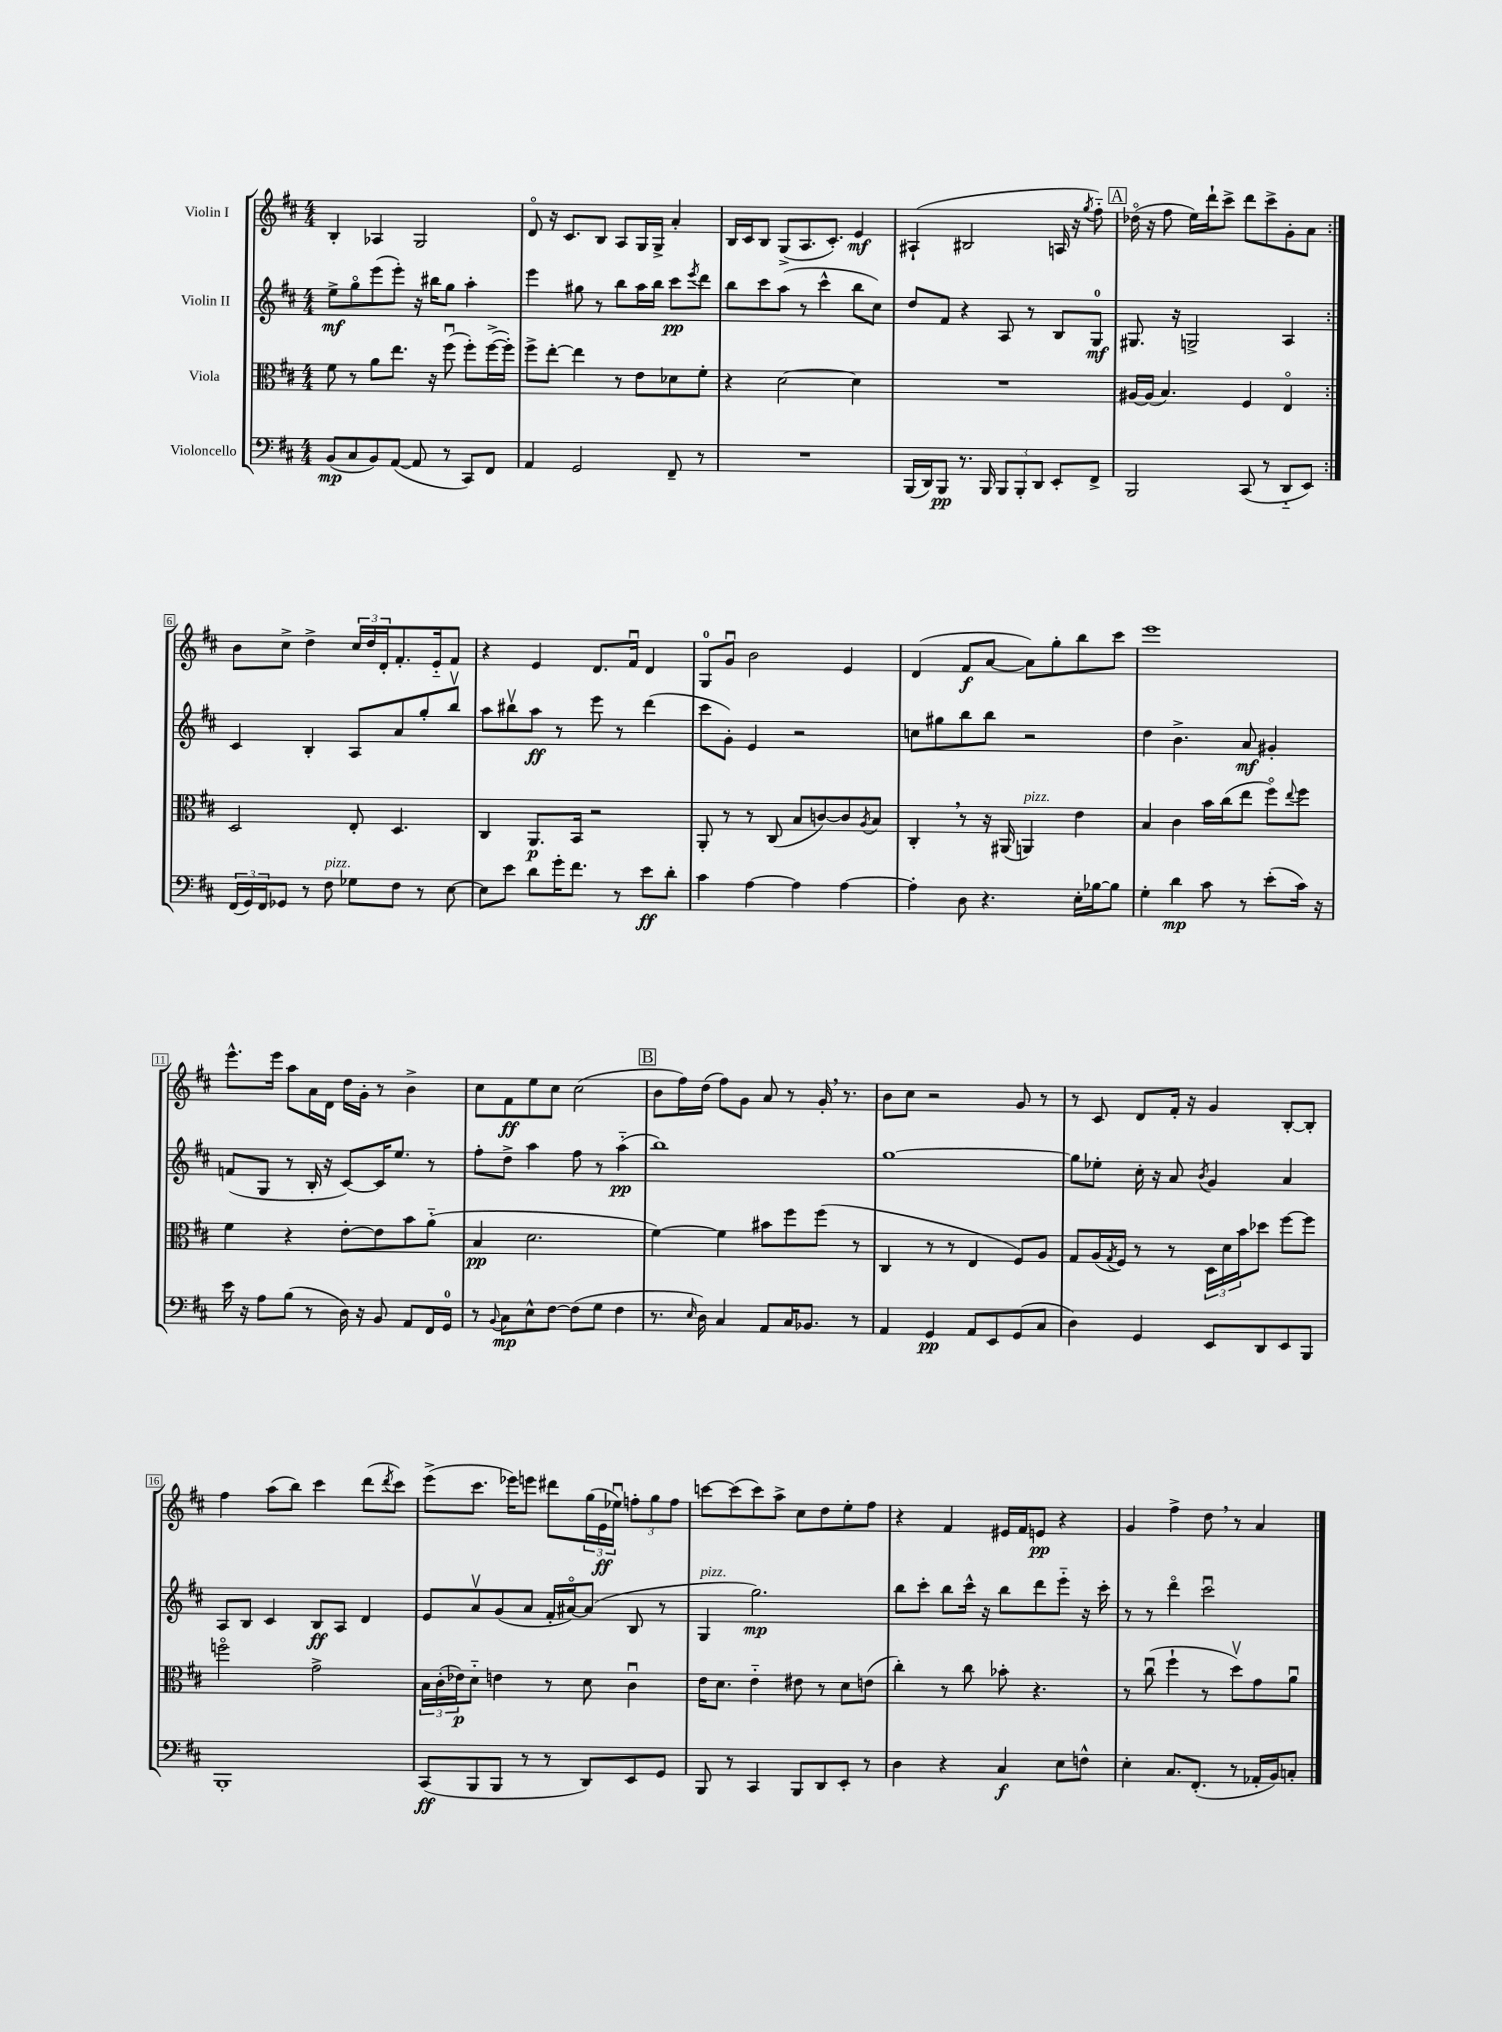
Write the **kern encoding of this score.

**kern	**kern	**kern	**kern
*staff4	*staff3	*staff2	*staff1
*clefF4	*clefC3	*clefG2	*clefG2
*k[f#c#]	*k[f#c#]	*k[f#c#]	*k[f#c#]
*M4/4	*M4/4	*M4/4	*M4/4
(8BB	8f#	8ee^	4B'
8C#	8r	8ggo	.
8BB)	8a	(8eee	4A-
([8AA	8.ee	8eee')	.
8AA]	.	16r	2G
.	16r	16bb#	.
8r	(8ff#u	8gg	.
8CC#)	8ff#')	4aa'	.
8FF#	([16ff#^	.	.
.	16ff#'])	.	.
=	=	=	=
4AA	8ff#^	4eee	8do
.	[8ee'	.	16r
.	.	.	8.c#
2GG	4ee]	8gg#	.
.	.	8r	8B
.	8r	8bb	8A
.	8e	16aa	16G
.	.	16bb	16G^
8FF#~	8d-	8ccc#	4a'
.	.	8qeee	.
8r	8f#'	8ddd	.
=	=	=	=
1r	4r	8bb	16B
.	.	.	16c#
.	.	8ccc#	8B
.	[2d	(8aa	(8G^
.	.	8r	8.A
.	.	4ccc#^^	.
.	.	.	8.c#')
.	4d]	8bb	4e
.	.	8cc#)	.
=	=	=	=
(16BBB	1r	8dd	(4A#`
16DD)	.	.	.
8BBB	.	8f#	.
8.r	.	4r	2B#
16BBB	.	.	.
12BBB	.	8A	.
12BBB'	.	.	.
.	.	8r	.
12DD	.	.	.
8EE'	.	8B	16A
.	.	.	16r
.	.	.	8qgg
8FF#^	.	8G	8ff#'~)
=	=	=	=
2BBB	[16A#	8.G#	(16dd-o
.	(16A#]	.	16r
.	4.B)	.	8ff#
.	.	16r	.
.	.	2G^	16ee)
.	.	.	16ddd`
.	.	.	8ccc#^
(8CC#	4F#	.	8ddd
8r	.	.	8ccc#^
8DD'~	4Eo	4A	8g'
8EE)	.	.	8a
=:|!	=:|!	=:|!	=:|!
(24FF#	2D	4c#	8b
24GG)	.	.	.
24FF#	.	.	.
8GG-	.	.	8cc#^
8r	.	4B'	4dd^
8F#	.	.	.
8G-	8E'	8A	24cc#
.	.	.	24dd
.	.	.	24d'
8F#	4.D	8a	8.f#'
8r	.	8gg'	.
.	.	.	16e'~
[8E	.	8bbv	8f#
=	=	=	=
8E]	4C#	8aa	4r
8e	.	8bb#v	.
8d	8.AA	8aa	4e
16g'	.	8r	.
8.f#	16BB	.	.
.	2r	8eee	8.d
8r	.	8r	.
.	.	.	16f#u
8e	.	(4ddd	4d
8d'	.	.	.
=	=	=	=
4c#	8AA'	8ccc#	8G
.	8r	8g')	8gu
[4A	8r	4e	2b
.	(8C#	.	.
4A]	8B	2r	.
.	[8c)	.	.
[4A	8c]	.	4e
.	8qA	.	.
.	8B	.	.
=	=	=	=
4A']	4C#'	8cc	(4d
.	.	8gg#	.
8D	8r	8bb	8f#
4.r	16r	8bb	[8a
.	(16AA#	.	.
.	4AA)	2r	8a])
.	.	.	8gg'
16E'	4e	.	8bb
[16B-	.	.	.
8B-]	.	.	8ccc#
=	=	=	=
4G'	4B	4dd	1eee
4d	4c#	4.b^	.
8c#	16b	.	.
.	(16cc#	.	.
8r	8ee	8a	.
(8e'	8ff#o)	4g#'	.
.	8qqee	.	.
16c#)	8ff#	.	.
16r	.	.	.
=	=	=	=
16e	4f#	(8f	8.eee^^
16r	.	.	.
8A	.	8G	.
.	.	.	16eee
(8B	4r	8r	8aa
8r	.	16B'	16a
.	.	16r	16d
16D)	[8e'	[8c#)	16dd
16r	.	.	16g'
8BB	8e]	16c#]	8r
.	.	8.ee	.
8AA	8b	.	4b^
16FF#	(8a'~	8r	.
16GG	.	.	.
=	=	=	=
8r	4B	8ff#'	8cc#
8qqBB	.	.	.
8C#	.	8dd^	8f#
8E^^	2.d	4aa	8ee
[8F#	.	.	8cc#
(8F#]	.	8ff#	(2cc#
8G	.	8r	.
4F#	.	(4aa'~	.
=	=	=	=
8.r	[4f#)	1bb)	8b
.	.	.	16ff#)
16qqE	.	.	.
16D)	.	.	(16dd
4C#	4f#]	.	8ff#)
.	.	.	8g
8AA	8b#	.	8a
16C#	8ff#	.	8r
8.BB-	.	.	.
.	(8ff#	.	16g'
.	.	.	8.r
8r	8r	.	.
=	=	=	=
4AA	4C#	[1gg	8b
.	.	.	8cc#
4GG	8r	.	2r
.	8r	.	.
8AA	4E	.	.
8EE	.	.	.
(8GG	8F#)	.	8g
8C#	8A	.	8r
=	=	=	=
4D)	8G	8gg]	8r
.	(16A	8ee-'	8c#
.	8qG	.	.
.	16F#)	.	.
4GG	8r	16cc#'	8d
.	.	16r	.
.	8r	8a	16f#'
.	.	.	16r
.	.	8qb	.
8EE	24D	4g	4g
.	24d	.	.
.	24b	.	.
8DD	8dd-	.	.
8EE	[8ff#	4a	[8B'
8BBB	8ff#]	.	8B']
=	=	=	=
1BBB'	2ffo	8A	4ff#
.	.	8B	.
.	.	4c#	(8aa
.	.	.	8bb)
.	2g^	8B	4ccc#
.	.	8A	.
.	.	4d	(8ddd
.	.	.	8qddd
.	.	.	8ccc#)
=	=	=	=
(8CC#	24B	8e	(8eee^
.	(24c#'	.	.
.	24e-)	.	.
8BBB	8d'~	8av	8.ccc#
8BBB	4e	(8g	.
.	.	.	16eee-)
8r	.	8a	8eee
8r	8r	16f#'	8ddd#
.	.	[16a#o)	.
8DD)	8d	(8a#]	(24gg
.	.	.	24e
.	.	.	24ee-u)
8EE	4c#u	8B	12ff'
.	.	.	12gg
8GG	.	8r	.
.	.	.	12ff
=	=	=	=
8BBB	16e	4G	[8ccc
.	8.d	.	.
8r	.	.	(8ccc]
4CC#	4e'~	2.gg)	8ccc)
.	.	.	8aa^
8BBB	8e#	.	8cc#
8DD	8r	.	8dd
8EE'	8d	.	8ee'
8r	(8e	.	8ff#
=	=	=	=
4D	4cc#')	8bb	4r
.	.	8ccc#'	.
4r	8r	8bb	4f#
.	8cc#	16ccc#^^	.
.	.	16r	.
4C#	8b-'	8bb	16e#
.	.	.	16f#
.	4.r	8ddd	8e
8E	.	8eee'~	4r
8F^^	.	16r	.
.	.	16ccc#'	.
=	=	=	=
4E'	8r	8r	4g
.	(8cc#u	8r	.
8.C#	4ff#`	4dddo	4ff#^
(8.FF#'	.	.	.
.	8r	2ccc#u	8dd
8r	8ddv)	.	8r
16AA-'	8g	.	4a
16BB)	.	.	.
8C'	8au	.	.
==	==	==	==
*-	*-	*-	*-
